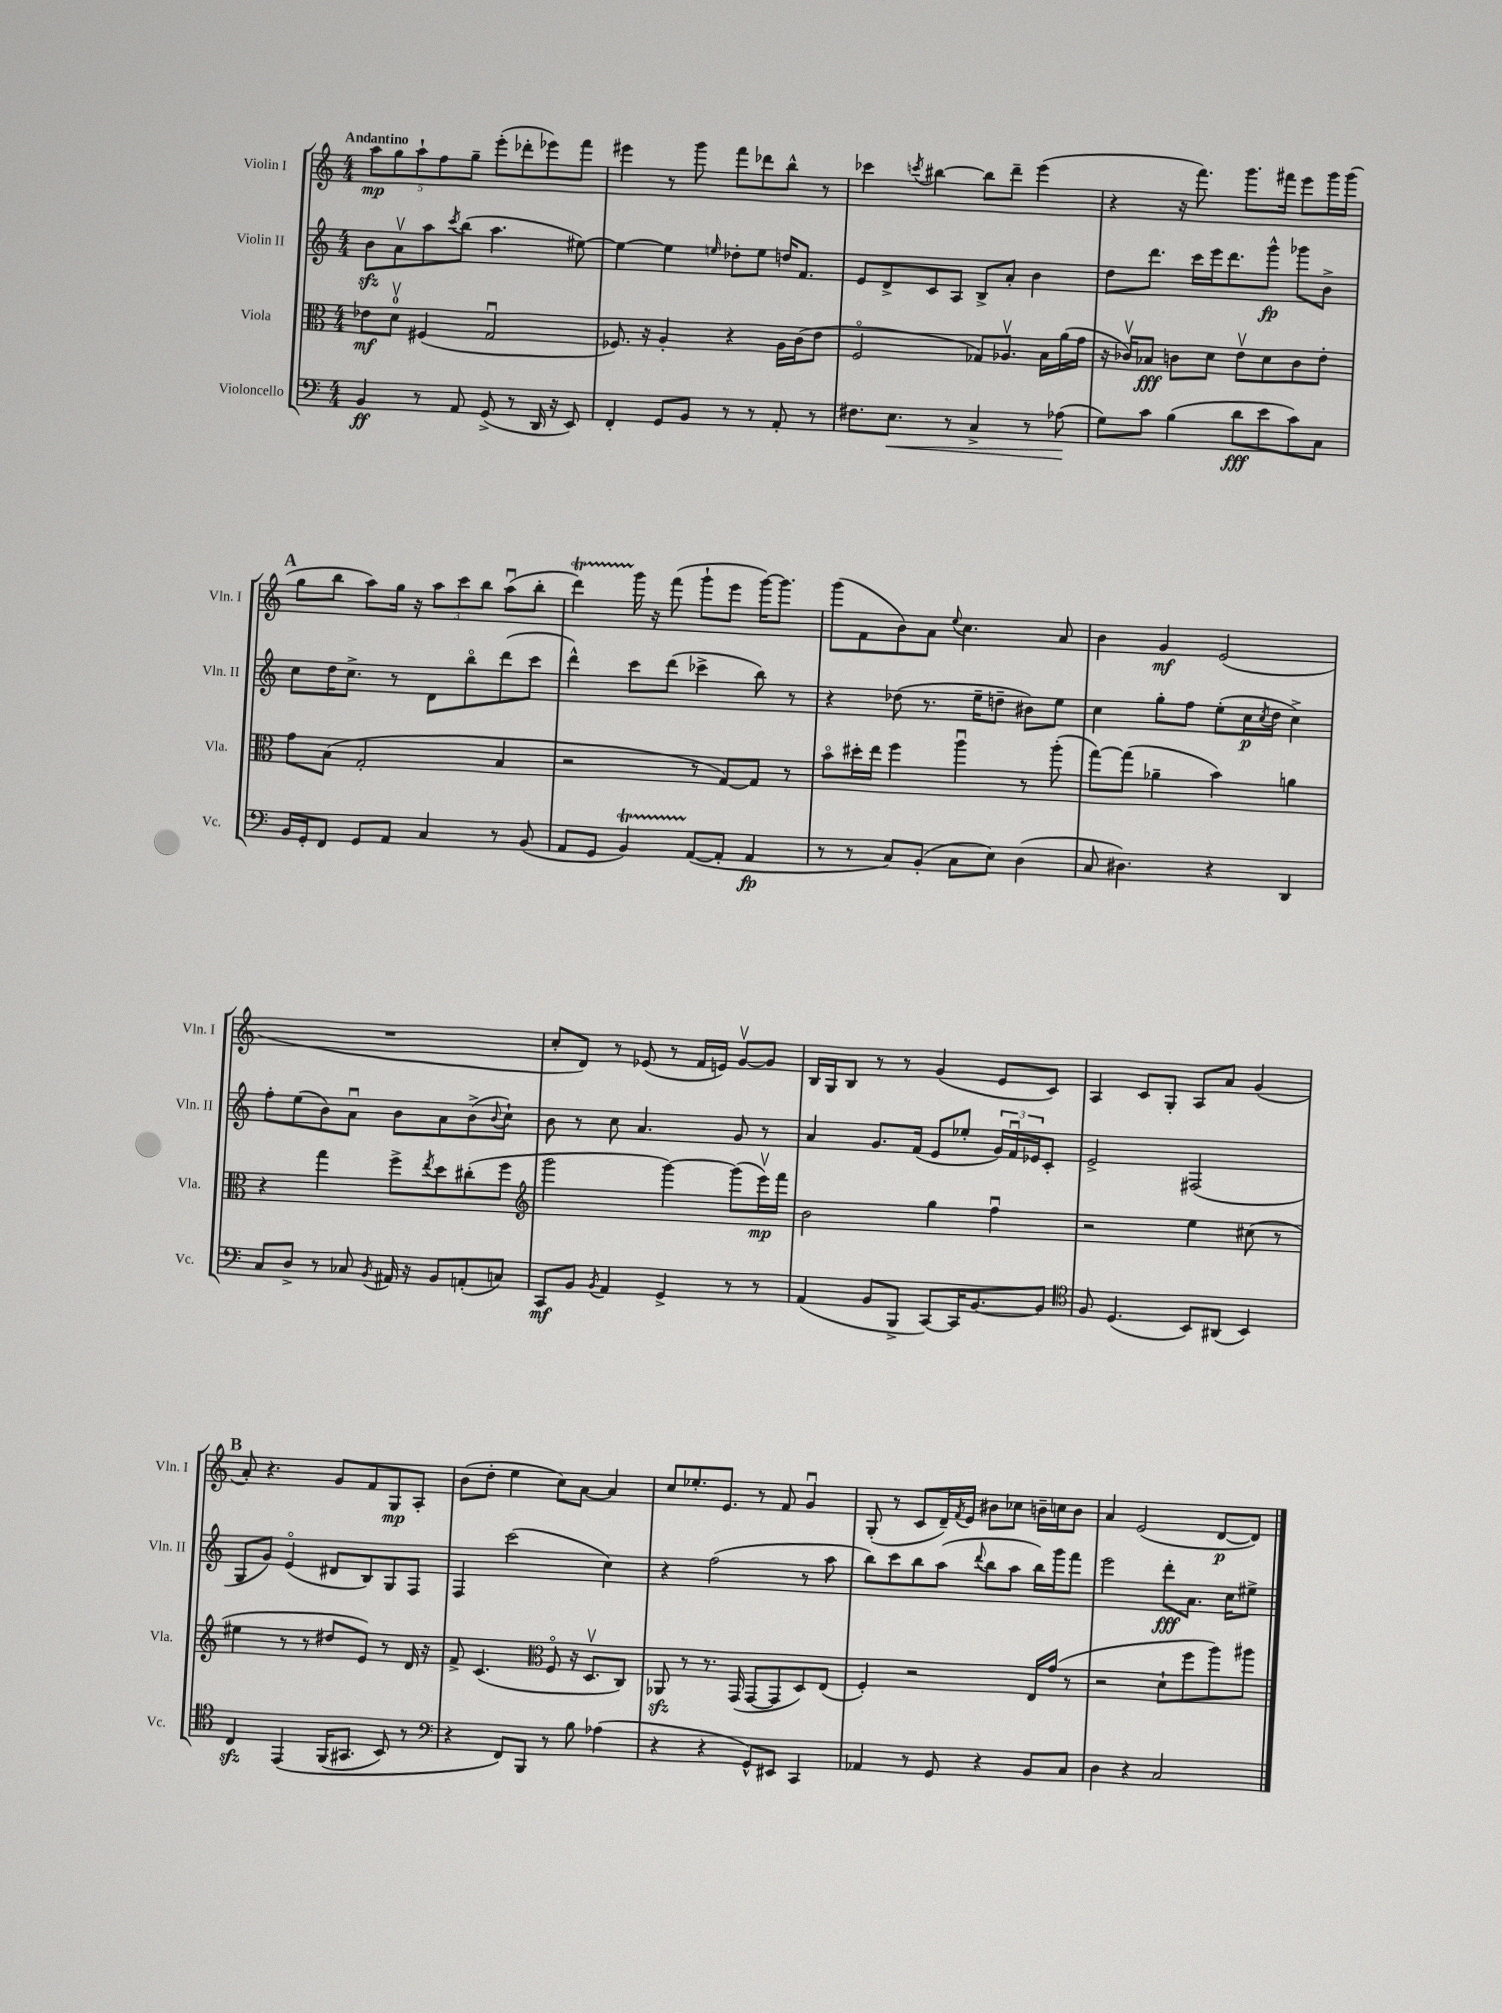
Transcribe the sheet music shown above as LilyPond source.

<<
\new StaffGroup <<
\new Staff = "s0" \with { instrumentName = "Violin I" shortInstrumentName = "Vln. I" } {
    \clef treble \key c \major \numericTimeSignature \time 4/4 \tempo "Andantino"
    \tuplet 5/4 { a''8\mp g''8 a''8-! f''8 g''8-- } e'''8-.( des'''8-. ees'''8) f'''8 |
    eis'''4 r8 g'''8 f'''8 des'''8 b''8-^ r8 |
    ces'''4 \acciaccatura { c'''8 } bis''4~ bis''8 d'''8-- e'''4( |
    r4 r16 f'''8.) g'''8. fis'''16 e'''8 g'''16 g'''16( |
    \mark \markup { \bold "A" } g''8 b''8 a''8) g''16 r16 \tuplet 3/2 { a''8 c'''8 b''8 } a''8\downbow( b''8-. |
    d'''4\startTrillSpan) g'''16\stopTrillSpan r16 f'''8( g'''8-! e'''8 g'''16~) g'''8. |
    g'''8( f'8 b'8) a'8 \appoggiatura { e''8 } c''4. a'8 |
    b'4 g'4\mf e'2( |
    R1 |
    c''8-. d'8) r8 ees'8( r8 f'16 e'16) g'8~\upbow g'8 |
    b16 g16 b8 r8 r8 g'4( e'8 c'8) |
    a4 c'8 g8-. a8 a'8 g'4( |
    \mark \markup { \bold "B" } a'8-.) r4. g'8 f'8 g8\mp a8-. |
    b'8( d''8-. e''4 c''8) a'8~ a'4 |
    c''8 ees''8.-. e'8. r8 f'8 g'4\downbow |
    g8-.( r8 c'8 d'16--) \acciaccatura { f'8 } e'16 bis'8 ces''8 b'16-- c''16 b'8 |
    a'4 e'2( d'8~\p d'8) \bar "|." |
}
\new Staff = "s1" \with { instrumentName = "Violin II" shortInstrumentName = "Vln. II" } {
    \clef treble \key c \major \numericTimeSignature \time 4/4
    b'8\sfz a'8\upbow a''8 \acciaccatura { c'''8 } b''8( a''4. eis''8~) |
    eis''4~ eis''4 \grace { e''16 } des''8-. e''8 d''16 f'8. |
    e'8 d'8-> c'8 a8 b8-> a'8-. b'4 |
    d''8 d'''8. c'''16 e'''16 d'''8. g'''8-^\fp ges'''8 b'8-> |
    \mark \markup { \bold "A" } c''8 d''16 c''8.-> r8 d'8 b''8\flageolet d'''8( c'''8 |
    d'''4-^) c'''8 d'''8( ces'''4-> b''8) r8 |
    r4 des''8( r8. e''16-- d''8-- bis'8) e''8 |
    c''4 g''8-. f''8 e''8-.( c''16\p \acciaccatura { c''8 } d''16 c''4->) |
    f''8-. e''8( b'8) a'8\downbow b'8 a'8 b'8->( \appoggiatura { b'8 } c''8-!) |
    b'8 r8 c''8 a'4. g'8 r8 |
    a'4 g'8. f'16( e'8 ees''8-. \tuplet 3/2 { g'16) f'16\downbow ees'16 } c'8-. |
    e'2-> fis2( |
    \mark \markup { \bold "B" } g8 g'8) e'4\flageolet( dis'8 b8) g8 f8 |
    f4 c'''2( c''4) |
    r4 f''2( r8 a''8 |
    b''8) c'''8 b''8 a''8( \appoggiatura { d'''8 } b''8 a''8 b''16) g'''16 f'''8 |
    e'''2 d'''8-.\fff a'8. c''16 eis''8-> \bar "|." |
}
\new Staff = "s2" \with { instrumentName = "Viola" shortInstrumentName = "Vla." } {
    \clef alto \key c \major \numericTimeSignature \time 4/4
    ees'8\mf d'8-0\upbow fis4( g2\downbow |
    fes8.) r16 a4-. r4 a16 c'16( e'8 |
    f2\flageolet ges8) aes8.\upbow b16 a'16( g'16 |
    r16 ces'16\upbow) bes8\fff c'8 d'8 e'8\upbow d'8 c'8 e'8-. |
    \mark \markup { \bold "A" } g'8 b8( g2-. b4 |
    r2 r8 g8~) g8 r8 |
    b'8\flageolet dis''16-. e''16 f''4 a''4\downbow r8 a''8-.( |
    g''8~) g''8( aes'4-- b'4) a'4 |
    r4 g''4 f''8-> \acciaccatura { e''8 } d''8 cis''8-.( f''8 |
    \clef treble g'''2 g'''4~) g'''8( e'''16\upbow\mp) f'''16 |
    b'2 g''4 f''4\downbow |
    r2 e''4 cis''8( r8 |
    \mark \markup { \bold "B" } eis''4 r8 r8 dis''8 e'8) r8 d'16 r16 |
    f'8-> c'4.( \clef alto f8\flageolet r16 d8.\upbow c8) |
    aes,8\sfz r8 r8. g,16( g,8~ g,8 d8) e8( |
    f4-.) r2 e16 g'16( r8 |
    r2 d'8-! f''8 a''8) ais''8 \bar "|." |
}
\new Staff = "s3" \with { instrumentName = "Violoncello" shortInstrumentName = "Vc." } {
    \clef bass \key c \major \numericTimeSignature \time 4/4
    b,4\ff r8 a,8 g,8->( r8 d,16 r16 e,8) |
    f,4-. g,8 b,8 r8 r8 a,8-. r8 |
    fis8. e8.\< r8 c4-> r8 aes8\!( |
    g8) c'8 b4( d'8\fff e'8 c'8) c8 |
    \mark \markup { \bold "A" } b,16 g,16-. f,8 g,8 a,8 c4 r8 b,8( |
    a,8 g,8 b,4\startTrillSpan) a,8~\stopTrillSpan( a,8-. a,4\fp |
    r8 r8 c8) b,8-.( c8 e8) d4( |
    c8 dis4.) r4 d,4 |
    c8 d8-> r8 ces8 \acciaccatura { b,8 } ais,16 r16 b,8 a,8-.( c8) |
    c,8\mf b,8 \acciaccatura { b,8 } a,4 g,4-> r8 r8 |
    a,4( b,8 b,,8-> c,8~) c,16 b,8.~ b,8 |
    \clef tenor f8 d4.( b,8) ais,8( b,4) |
    \mark \markup { \bold "B" } c4\sfz e,4\( f,16( gis,8. b,8) r8 |
    \clef bass r4 f,8\) b,,8 r8 b8 aes4( |
    r4 r4 g,8-^) eis,8 c,4 |
    aes,4 r8 g,8 r4 b,8 c8 |
    d4 r4 c2 \bar "|." |
}
>>
>>
\layout { \context { \Score \remove "Bar_number_engraver" } }
